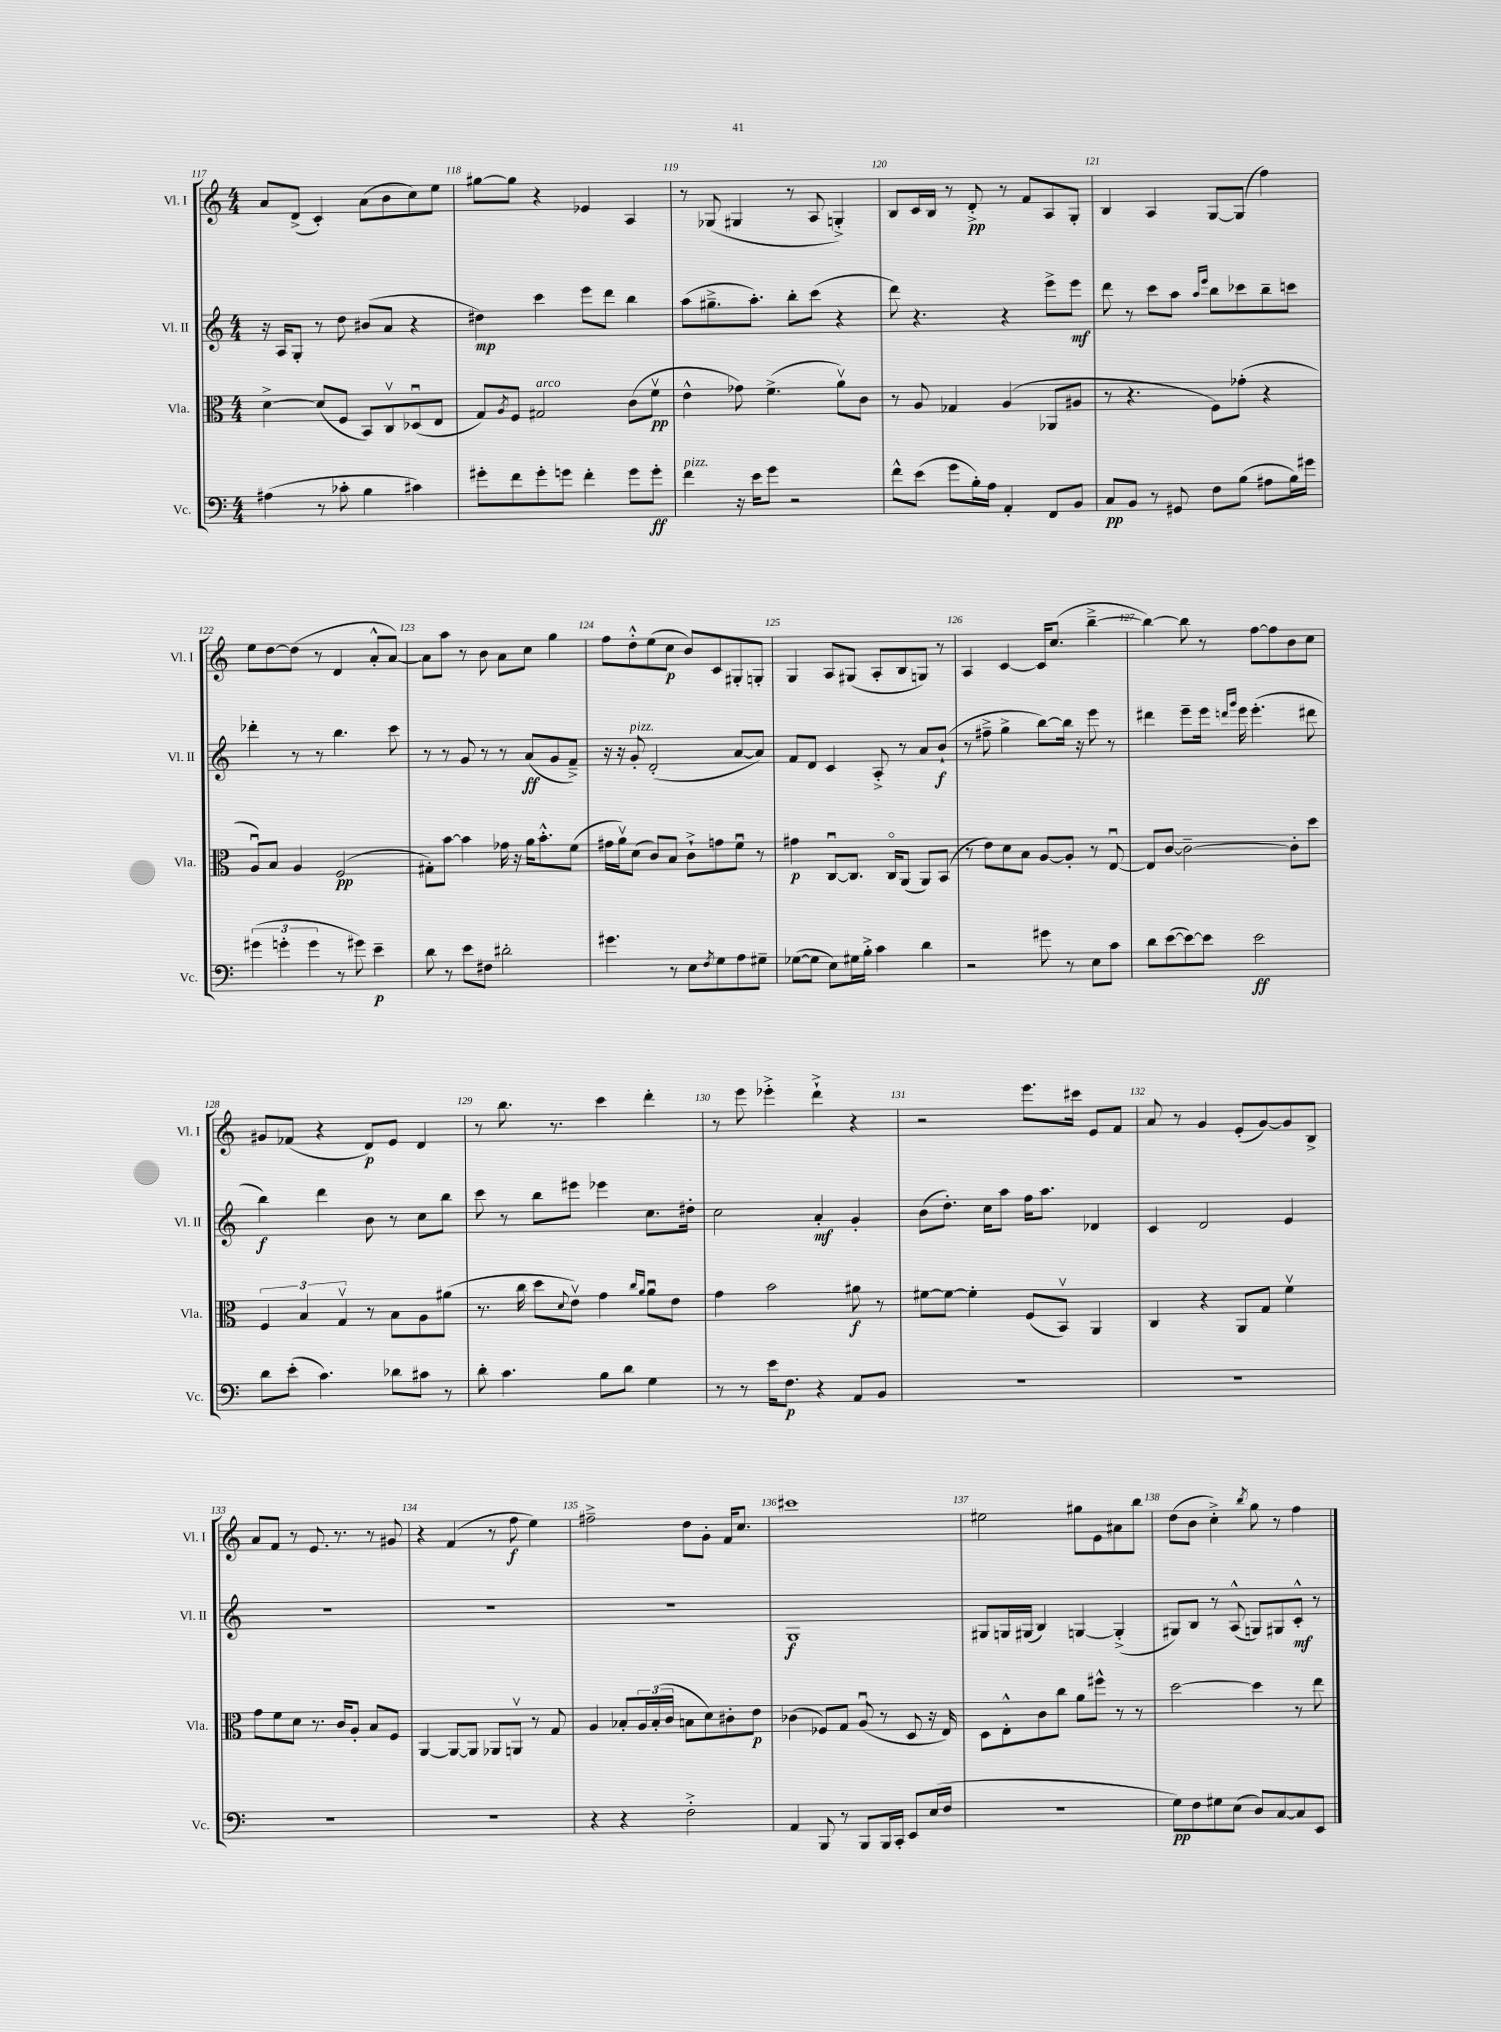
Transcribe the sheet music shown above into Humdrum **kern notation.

**kern	**kern	**kern	**kern
*staff4	*staff3	*staff2	*staff1
*clefF4	*clefC3	*clefG2	*clefG2
*k[]	*k[]	*k[]	*k[]
*M4/4	*M4/4	*M4/4	*M4/4
(4A#	[4d^	16r	8a
.	.	16A	.
.	.	8G'	(8d^
8r	(8d]	8r	4c')
8c-'	8F	8dd	.
4B	8BB)	(8b#	(8a
.	8Cv	8a	8b
4c#)	(8D-u	4r	8cc)
.	8E	.	8ee
=	=	=	=
8g#'	8G)	4dd#)	[8gg#
.	8qA	.	.
8f	8F	.	8gg#]
8g#'	2G#	4ccc	4r
8g	.	.	.
4f'	.	8eee	4e-
.	.	8ddd	.
8g	(8c	4bb	4A
8g'	8fv	.	.
=	=	=	=
4f	4e^^	(8aa	8r
.	.	8.gg#~^	(8G-
16r	8g-)	.	4G#
16e	.	8.aa')	.
8g	(4.f^	.	.
2r	.	8bb'	8r
.	.	(8ccc	8A
.	8av)	4r	4G'^)
.	8c	.	.
=	=	=	=
8f^^	8r	8ddd)	8B
(8e	8A	4.r	16c
.	.	.	16B
8g	4G-	.	8r
16B')	.	.	8d'^
16A	.	.	.
4AA'	(4A	4r	8r
.	.	.	8f
8FF	8AA-	8eee^	8A
8BB	8A#	8eee	8G'
=	=	=	=
8C	8r	8ddd	4B
8BB	4.r	8r	.
8r	.	8ccc	4A
8GG#	.	8aa	.
.	.	16qqaa	.
.	.	16qqeee	.
8F	8F)	8bb	[8G
(8B	(8g-'	8ccc-	(8G]
8A#	4r	8bb~	4ff)
16B)	.	8ccc	.
16g#	.	.	.
=	=	=	=
(6g#	8Au)	4ddd-'	8ee
.	8B	.	[8dd
6g'	.	.	.
.	4A	8r	(8dd]
6g	.	.	.
.	.	8r	8r
8r	(2F	4.bb	4d
8g#)	.	.	.
4e~	.	.	8a'^^
.	.	8ccc	[8a)
=	=	=	=
8d	8G#')	8r	8a]
8r	[8b	8r	8aa
8e	4b]	8g	8r
8F#	.	8r	8b
2d#'	16g-	8r	8a
.	16r	.	.
.	16a	(8a	8cc
.	8.b'^^	.	.
.	.	8g	4gg
.	(8f	8f~^)	.
=	=	=	=
4.g#	16g#	16r	8ff
.	16av)	16r	.
.	(8d	8g'	8dd'^^
.	8c)	(2d'	(8ee
8r	8B	.	8cc
8E	8c`^	.	8b)
8qF	.	.	.
8G	8g	.	8c
8A	8fu	[8a	8G#'
8G#~	8r	8a])	8G'
=	=	=	=
([8G-	4g#	8f	4G
8G-]	.	8d	.
8E)	[8Cu	4c	8A
16G#	8.C]	.	(8G#
16B'^	.	.	.
4c	.	8A'^	8A'
.	16Co	.	.
.	(8AA	8r	8B
4d	8AA)	8a	8G)
.	(8BB	(8b`	8r
=	=	=	=
2r	8r	8r	4A
.	8e)	8ff#~^	.
.	8d	4gg^	[4c
.	8B	.	.
8g#	[8A	[8bb)	16c]
.	.	.	(8.cc
8r	8A']	16bb]	.
.	.	16r	.
8E	8r	8eee	[4bb~^
8c	[8Eu	8r	.
=	=	=	=
8d	8E]	4ddd#	4bb_)
([8e	[8c	.	.
8e_)	2c~_	8eee~	8bb]
8e]	.	16eee	8r
.	.	16qqddd	.
.	.	16qqggg	.
.	.	16eee	.
2e	.	(4.eee'	[8ff
.	.	.	8ff]
.	8c']	.	8b
.	8dd	8ddd#	8cc
=	=	=	=
8d	6F	4bb)	8g#
(8e'	.	.	(8f-
.	6B	.	.
4.c)	.	4ddd	4r
.	6Gv	.	.
.	8r	8b	8d)
8d-	8B	8r	8e
8c#	8A	8cc	4d
8r	(8a#	8bb	.
=	=	=	=
8d'	8.r	8ccc	8r
4.c	.	8r	8.bb
.	16cc	.	.
.	8dd	8bb	.
.	.	.	8.r
.	8qqd	.	.
.	8ev)	8eee#	.
8B	4g	4eee-	4ccc
8d	.	.	.
.	16qqcc	.	.
.	16qqa	.	.
4G	8au	8.cc	4ddd'
.	8e	.	.
.	.	16dd#'	.
=	=	=	=
8r	4g	2cc	8r
8r	.	.	8eee
16e	2b	.	4eee-'^
8.F	.	.	.
4r	.	4a'	4ddd`^
8AA	8a#	4g'	4r
8BB	8r	.	.
=	=	=	=
1r	[8f#	(8b	2r
.	8f#_	8.dd')	.
.	4f#']	.	.
.	.	16cc	.
.	.	8aa	.
.	(8F	16ff	8.eee
.	.	8.aa	.
.	8BBv)	.	.
.	.	.	16ccc#
.	4AA	4d-	8e
.	.	.	8f
=	=	=	=
1r	4C	4c	8a
.	.	.	8r
.	4r	2d	4g
.	8AA	.	(8e'
.	8G	.	[8g)
.	4fv	4e	8g]
.	.	.	8B^
=	=	=	=
1r	8g	1r	8a
.	8f	.	8f
.	8d	.	8r
.	8.r	.	8.e
.	16c	.	8.r
.	8A'	.	.
.	8B	.	8r
.	8F	.	8g#
=	=	=	=
1r	[4AA	1r	4r
.	8AA_	.	(4f
.	8AA]	.	.
.	8AA-	.	8r
.	8AAv	.	8ff
.	8r	.	4ee)
.	8G	.	.
=	=	=	=
4r	4A	1r	2ff#~^
4r	8B-'	.	.
.	24A	.	.
.	(24B-'	.	.
.	24c	.	.
2F'^	8B	.	8dd
.	8d)	.	8g'
.	8c#'	.	16f
.	.	.	8.cc
.	8e	.	.
=	=	=	=
4AA	(4c-	1G	1ccc#
8BBB	8F-)	.	.
8r	8G	.	.
8BBB	(8Au	.	.
16BBB	8r	.	.
16CC'	.	.	.
8EE	8D	.	.
(16E	16r	.	.
16F	16E)	.	.
=	=	=	=
1r	8D	8G#	2ee#
.	8E'^^	16G	.
.	.	(16G#	.
.	8c	4B)	.
.	8cc	.	.
.	8a	[4G	8gg#
.	8ff#^^	.	8e
.	8r	(4G'^]	8a#
.	8r	.	8bb
=	=	=	=
8G)	[2dd	8G#)	(8dd
8F	.	8B	8b
8G#	.	8r	4cc'^)
(8E	.	(8A^^	.
.	.	.	8qbb
8D)	4dd]	8G)	8gg
[8C	.	8G#	8r
8C]	8r	8c'^^	4ff
8EE	8ee	8r	.
==	==	==	==
*-	*-	*-	*-
